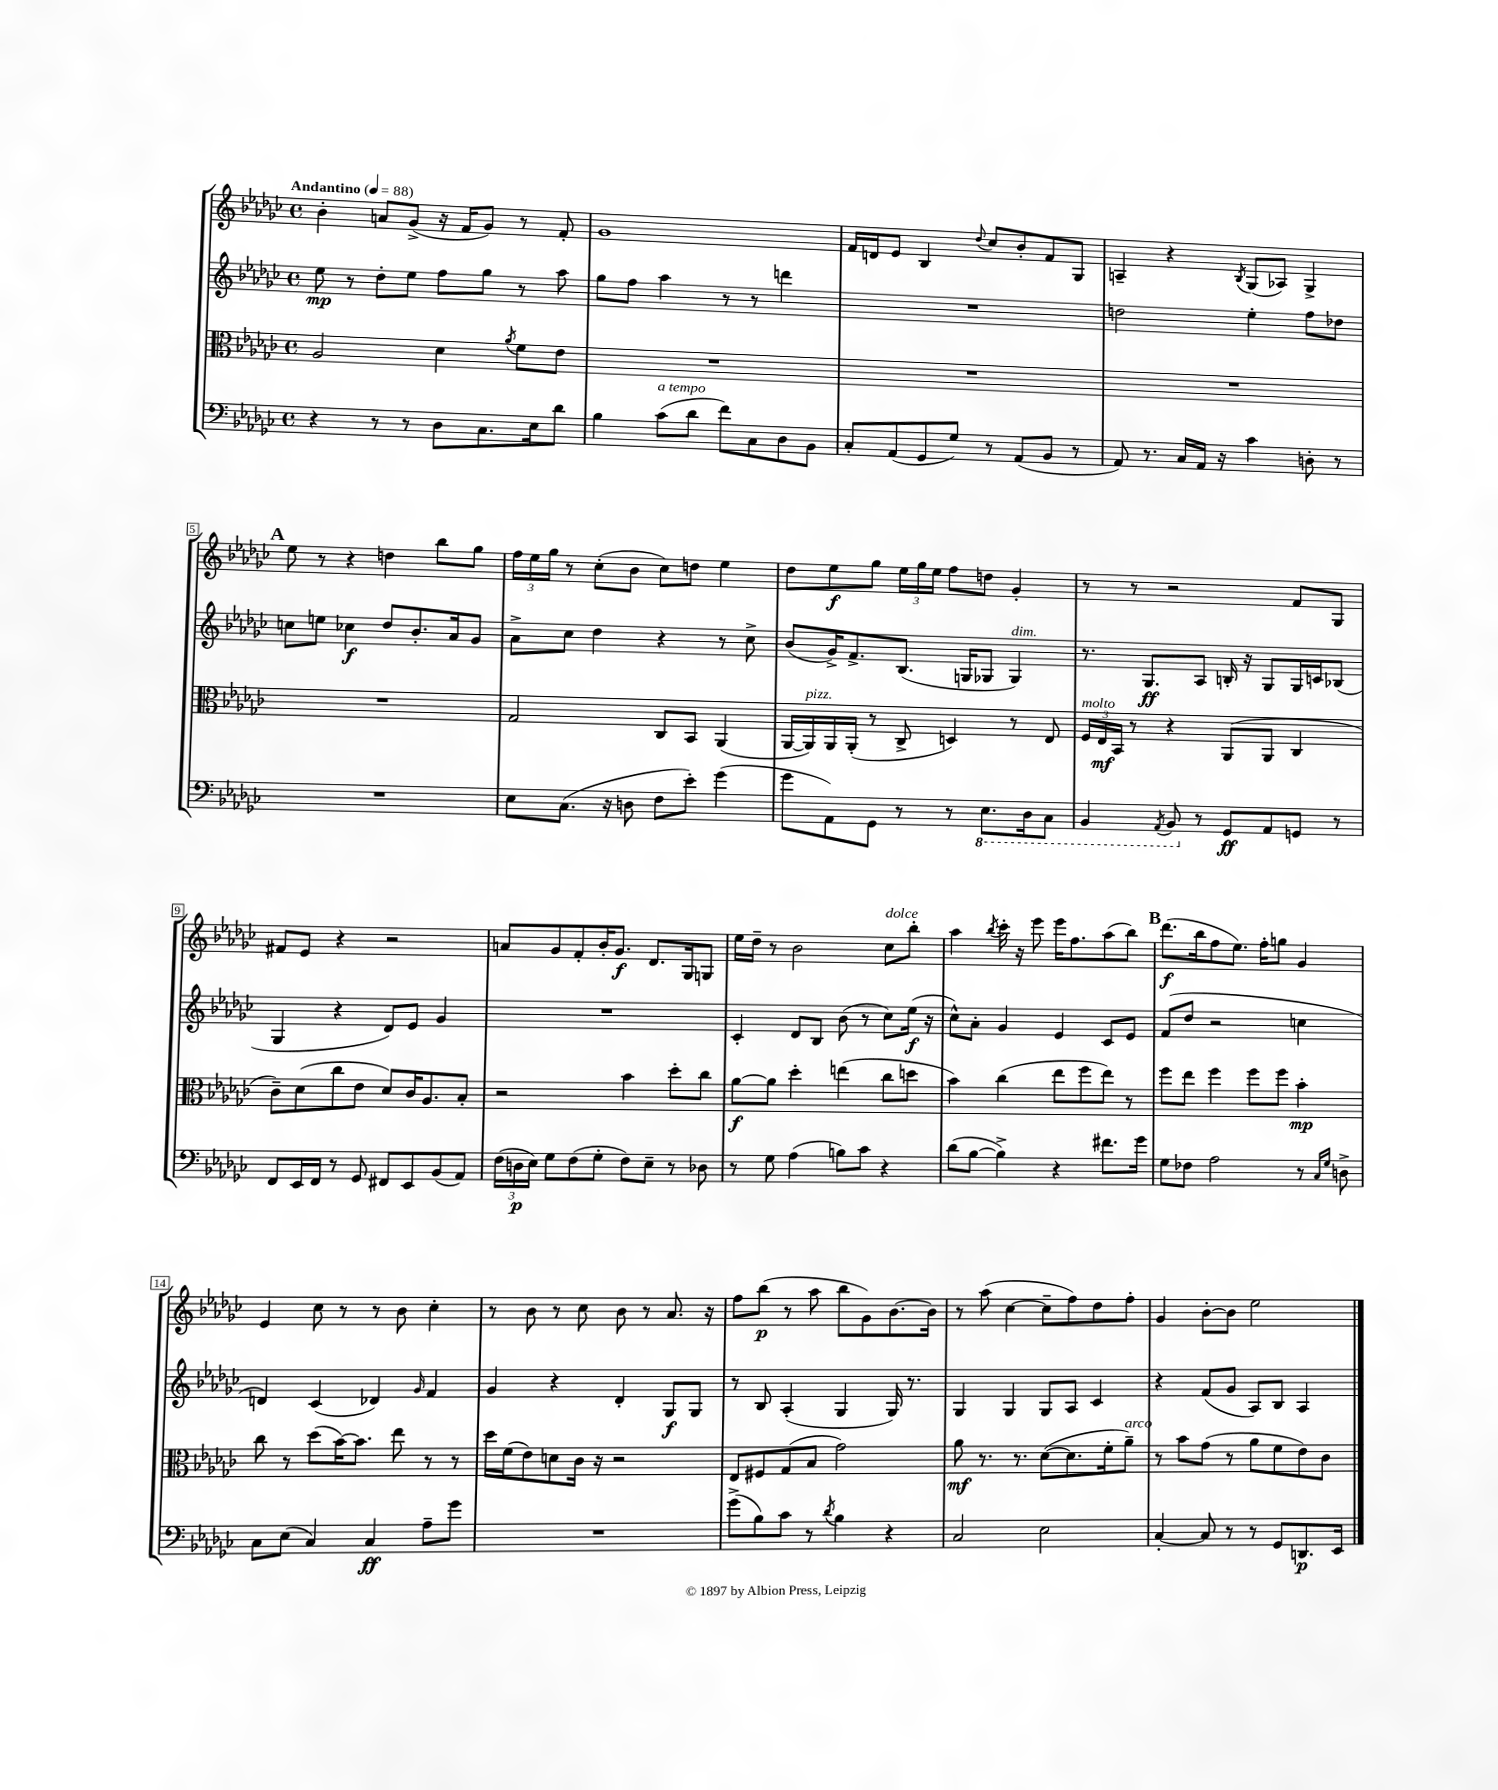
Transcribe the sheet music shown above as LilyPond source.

<<
\new StaffGroup <<
\new Staff = "s0" {
    \clef treble \key ges \major \defaultTimeSignature \time 4/4 \tempo "Andantino" 4 = 88
    \autoBeamOff bes'4-. a'8[ ges'8]->( r16 f'16[ ges'8]) r8 f'8-. |
    ges'1 |
    f'16[ d'16 ees'8] bes4 \appoggiatura { des''8 } ces''8[ bes'8-. f'8 ges8] |
    a4-- r4 \acciaccatura { bes8 } ges8[( aes8]) ges4-> |
    \mark \markup { \bold "A" } ees''8 r8 r4 d''4 bes''8[ ges''8] |
    \tuplet 3/2 { f''16[ ees''16 ges''16] } r8 ces''8[-.( bes'8] ces''8[) d''8] ees''4 |
    des''8[ ees''8\f ges''8] \tuplet 3/2 { ees''16[ ges''16 ees''16] } f''8[ d''8] ges'4-. |
    r8 r8 r2 f'8[ ges8] |
    fis'8[ ees'8] r4 r2 |
    a'8[ ges'8 f'8-. bes'16-. ges'8.]\f des'8.[ ges16 g8] |
    ees''16[ des''16]-- r8 bes'2 ces''8[^\markup { \italic "dolce" } bes''8]-. |
    aes''4 \acciaccatura { bes''8 } ces'''16-. r16 ees'''8 ees'''16[ f''8. aes''8( bes''8]) |
    \mark \markup { \bold "B" } des'''8.[\f( bes''16 f''8 ees''8.]) f''16[-. g''8] ges'4 |
    ees'4 ces''8 r8 r8 bes'8 ces''4-. |
    r8 bes'8 r8 ces''8 bes'8 r8 aes'8. r16 |
    f''8[ bes''8]\p( r8 aes''8 bes''8[ ges'8) bes'8.~ bes'16] |
    r8 aes''8( ces''4~ ces''8[-- f''8) des''8 f''8]-. |
    ges'4 bes'8[~-. bes'8] ees''2 \bar "|." |
}
\new Staff = "s1" {
    \clef treble \key ges \major \defaultTimeSignature \time 4/4
    \autoBeamOff ees''8\mp r8 des''8[-. ees''8] f''8[ ges''8] r8 aes''8 |
    ges''8[ f''8] aes''4 r8 r8 d'''4 |
    R1 |
    d''2 ees''4-. f''8[ des''8] |
    \mark \markup { \bold "A" } c''8[ e''8] ces''4\f des''8[ bes'8.-. aes'16 ges'8] |
    aes'8[-> ces''8] des''4 r4 r8 ces''8-> |
    bes'8[( ges'16->) f'8.-> bes8.]( g16[ ges8] ges4^\markup { \italic "dim." }) |
    r8. ges8.[\ff aes8] b16-. r16 ges8[ ges16 c'16 bes8]( |
    ges4 r4 des'8[) ees'8] ges'4 |
    R1 |
    ces'4-. des'8[ bes8] bes'8( r8 ces''8[) ees''16]\f( r16 |
    ces''8[-^) aes'8]-. ges'4 ees'4 ces'8[ ees'8] |
    \mark \markup { \bold "B" } f'8[( des''8] r2 c''4 |
    d'4) ces'4( des'4) \grace { ges'16 } f'4 |
    ges'4 r4 des'4-. ges8[\f ges8] |
    r8 bes8 aes4-.( ges4 ges16) r8. |
    ges4 ges4 ges8[ aes8] ces'4 |
    r4 f'8[( ges'8] aes8[) bes8] aes4 \bar "|." |
}
\new Staff = "s2" {
    \clef alto \key ges \major \defaultTimeSignature \time 4/4
    \autoBeamOff aes2 des'4 \acciaccatura { aes'8 } f'8[ ees'8] |
    R1 |
    R1 |
    R1 |
    \mark \markup { \bold "A" } R1 |
    ges2 ces8[ bes,8] aes,4( |
    aes,16[~ aes,16^\markup { \italic "pizz." }) aes,16 aes,16]-.( r8 ces8-> d4) r8 ees8 |
    \tuplet 3/2 { f16[^\markup { \italic "molto" } ees16\mf bes,16] } r8 r4 aes,8[( aes,8] ces4 |
    ces'8[--) des'8( ces''8 ees'8] des'8[) ces'16 aes8. bes8]-. |
    r2 bes'4 des''8[-. ces''8] |
    aes'8[~\f aes'8] des''4-. e''4( ces''8[ d''8] |
    bes'4) ces''4( ees''8[ f''8 ees''8]) r8 |
    \mark \markup { \bold "B" } f''8[ ees''8] f''4 f''8[ f''8] bes'4-.\mp |
    ces''8 r8 des''8[( bes'16~) bes'8.] ees''8 r8 r8 |
    des''16[ f'16( ees'8) d'8 ces'16] r16 r2 |
    ees8[ fis8 ges8( bes8] ges'2) |
    aes'8\mf r8. r8. des'8[~( des'8. f'16-. aes'8]--^\markup { \italic "arco" }) |
    r8 bes'8[ ges'8]( r8 aes'8[ f'8 ees'8) ces'8] \bar "|." |
}
\new Staff = "s3" {
    \clef bass \key ges \major \defaultTimeSignature \time 4/4
    \autoBeamOff r4 r8 r8 des8[ ces8. ees16 des'8] |
    bes4 ces'8[^\markup { \italic "a tempo" }( des'8] f'8[) ces8 des8 bes,8] |
    ces8[-. aes,8( ges,8 ges8]) r8 aes,8[( bes,8] r8 |
    aes,8) r8. ces16[ aes,16] r16 ces'4 d8-. r8 |
    \mark \markup { \bold "A" } R1 |
    ees8[ ces8.]( r16 d8 f8[ ees'8]-.) ges'4( |
    ges'8[ aes,8) ges,8] r8 r8 \ottava #-1 ees,8.[ des,16 ces,8] |
    bes,,4 \acciaccatura { aes,,8 } bes,,8 \ottava #0 r8 ges,8[\ff aes,8 g,8] r8 |
    f,8[ ees,16 f,16] r8 ges,8 fis,8[ ees,8 bes,8( aes,8]) |
    \tuplet 3/2 { f16[( d16\p ees16]) } ges8[ f8( ges8]-. f8[) ees8]-- r8 des8 |
    r8 ges8 aes4( b8[) ces'8] r4 |
    des'8[( bes8]~ bes4->) r4 fis'8.[ ges'16] |
    \mark \markup { \bold "B" } ges8[ fes8] aes2 r8 \grace { ces16[ ges16] } d8-> |
    ces8[ ees8]( ces4) ces4\ff aes8[-- ges'8] |
    R1 |
    ges'8[->( bes8) ces'8] r8 \acciaccatura { des'8 } bes4 r4 |
    ces2 ees2 |
    ces4~-. ces8 r8 r8 ges,8[ d,8.\p ees,16] \bar "|." |
}
>>
>>
\layout { \context { \Score \override BarNumber.stencil = #(make-stencil-boxer 0.1 0.3 ly:text-interface::print) } }
